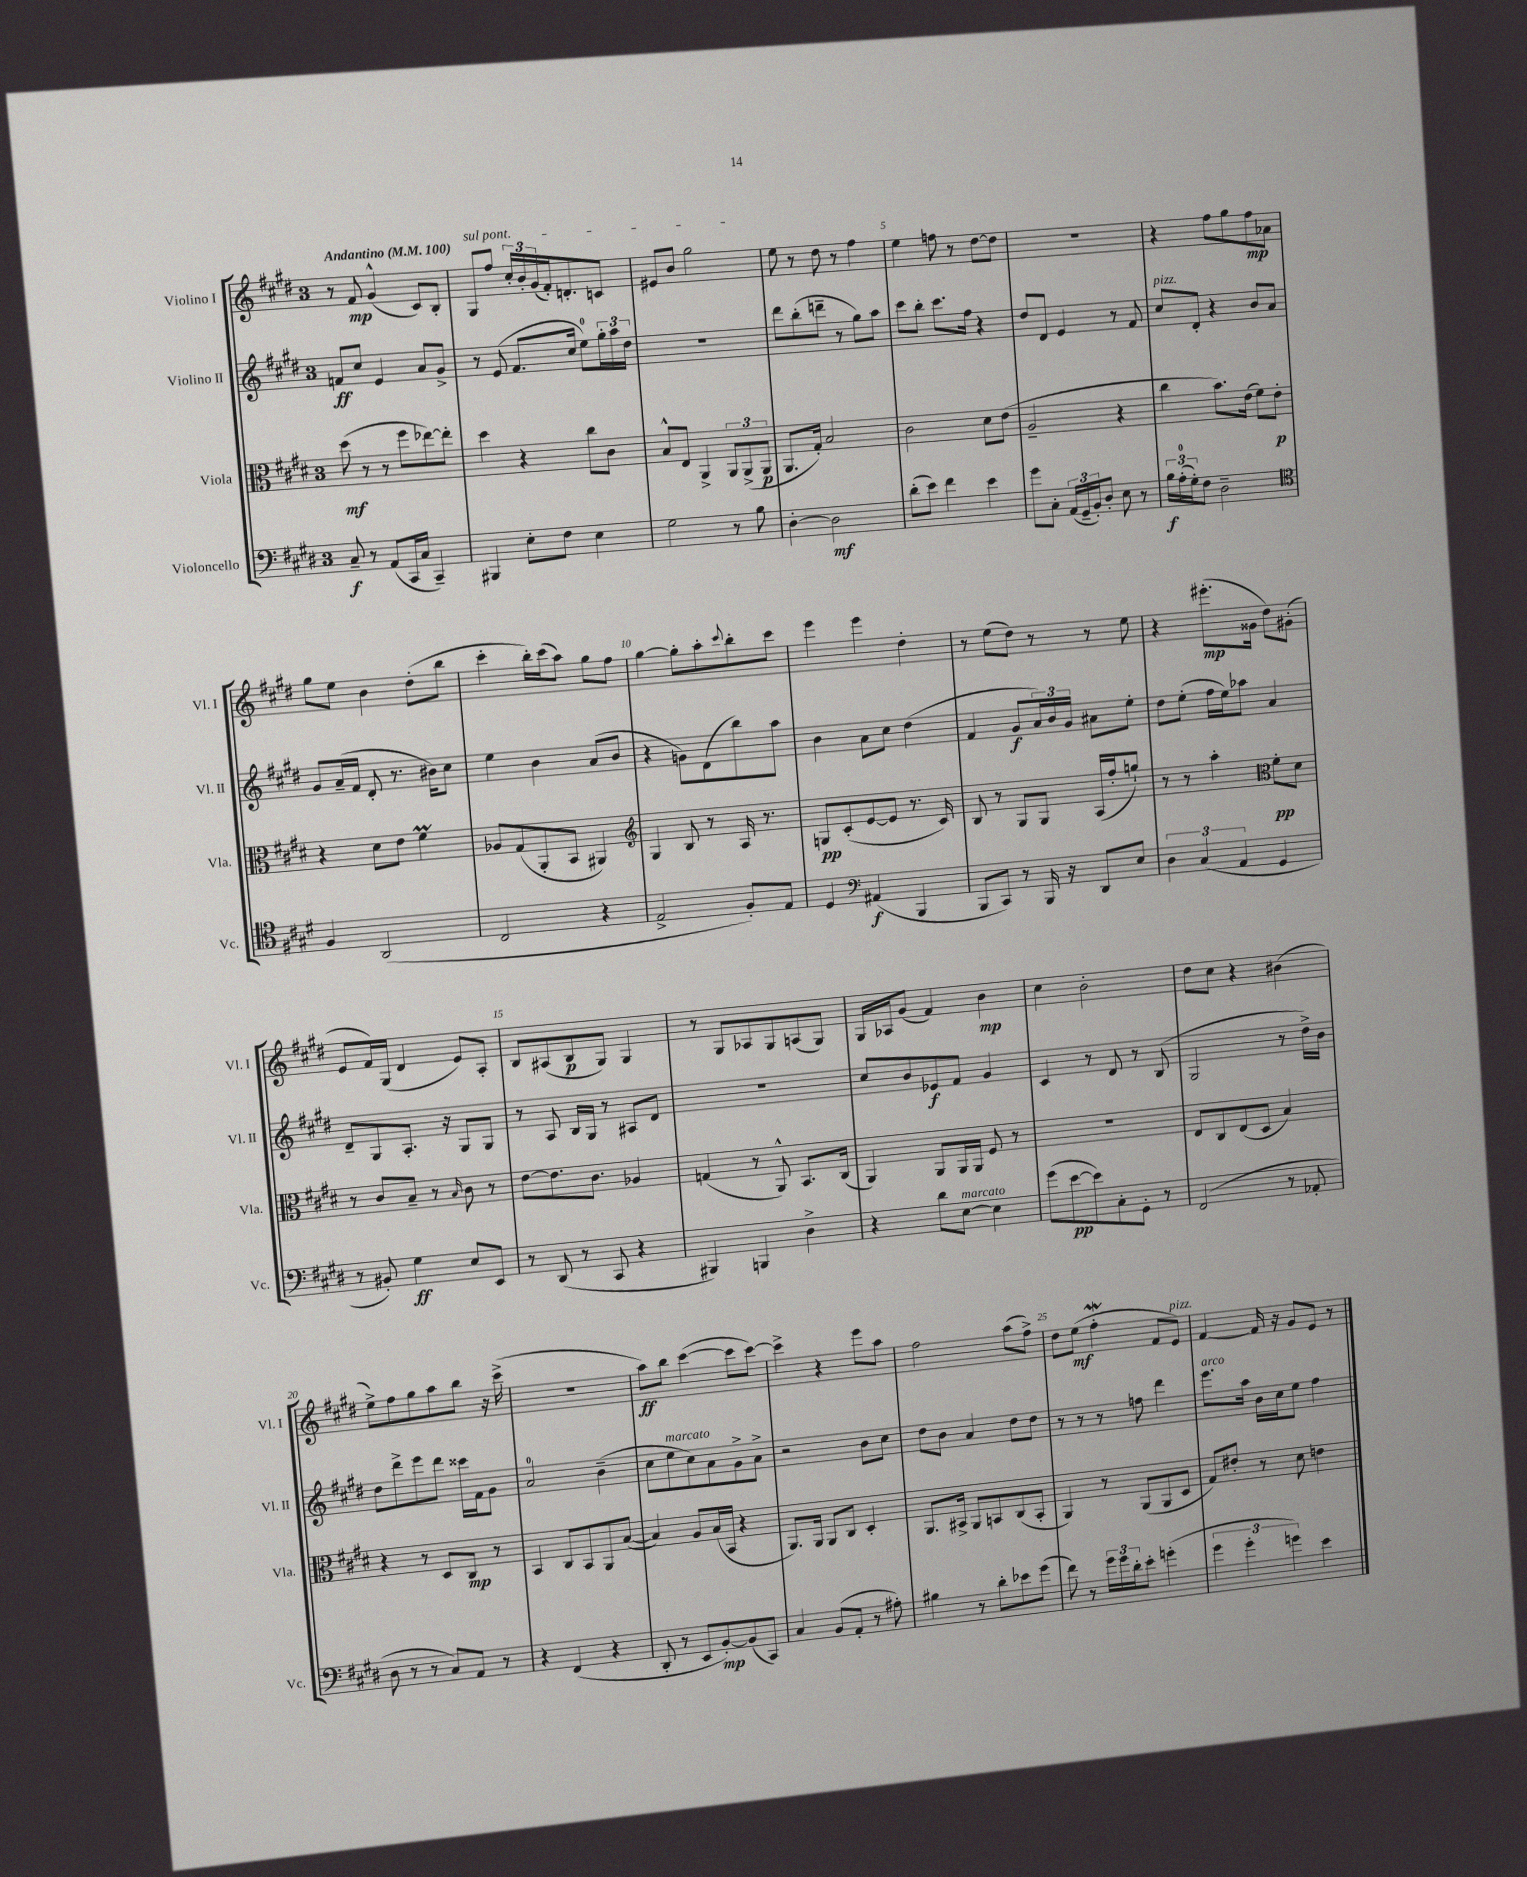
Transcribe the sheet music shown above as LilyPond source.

<<
\new StaffGroup <<
\new Staff = "s0" \with { instrumentName = "Violino I" shortInstrumentName = "Vl. I" } {
    \clef treble \key e \major \once \override Staff.TimeSignature.style = #'single-digit \time 3/4 \tempo "Andantino" 4 = 100
    r8 fis'8\mp gis'4-^( cis'8) b8-. |
    \once \override TextSpanner.bound-details.left.text = \markup { \italic "sul pont." } gis8\startTextSpan fis''8 \tuplet 3/2 { cis''16-. b'16-. gis'16( } fis'16-.) d'8.-. c'8 |
    eis'8 b'8 gis''2\stopTextSpan |
    e''8 r8 dis''8 r8 fis''4 |
    e''4 f''8 r8 dis''8~ dis''8 |
    R2. |
    r4 fis''8 gis''8 fis''8\mp aes'8 |
    gis''8 e''8 b'4 dis''8-.( b''8 |
    cis'''4-. b''16-.) cis'''16( a''8) gis''8 fis''8 |
    gis''4~ gis''8-. a''8-. \appoggiatura { cis'''8 } b''8-. cis'''8 |
    e'''4 e'''4 dis''4-. |
    r8 e''8( dis''8) r8 r8 e''8 |
    r4 eis'''8.-.\mp( gisis'16 dis''8) gis'8-.( |
    e'8 fis'16) gis16( dis'4 e'8) a8-. |
    b8 ais8( b8\p gis8) gis4 |
    r8 gis8 aes8 gis8 a8( gis8) |
    gis16 aes16 gis'8( fis'4) b'4\mp |
    cis''4 b'2-. |
    dis''8 cis''8 r4 bis'4( |
    e''8->) fis''8 gis''8 a''8 b''8 r16 cis'''16->( |
    R2. |
    a''8\ff) b''8 cis'''4~( cis'''8 cis'''8~) |
    cis'''4-> r4 e'''8 a''8 |
    fis''2 a''8( fis''8->) |
    dis''8 e''8\mf( fis''4-.\mordent fis'8 e'8^\markup { \italic "pizz." }) |
    fis'4~ fis'16 r16 gis'8 e'8 r8 \bar "|." |
}
\new Staff = "s1" \with { instrumentName = "Violino II" shortInstrumentName = "Vl. II" } {
    \clef treble \key e \major \once \override Staff.TimeSignature.style = #'single-digit \time 3/4
    f'8\ff cis''8 e'4 a'8 gis'8-> |
    r8 e'8( fis'8. cis''16 e''8-0) \tuplet 3/2 { gis''16-. a''16 dis''16 } |
    R2. |
    dis'''8 b''8-.( d'''8-- r8 gis''8) a''8 |
    cis'''8 b''8-. cis'''8. fis''16 r4 |
    dis''8 dis'8 e'4 r8 fis'8 |
    cis''8^\markup { \italic "pizz." } dis'8-. r4 b'8 a'8 |
    gis'8 a'16--( fis'16 dis'8-. r8. bis'16) cis''8 |
    e''4 b'4 a'8( b'8 |
    r4 g'8) dis'8( b''8) a''8 |
    b'4 a'8 cis''8 dis''4( |
    fis'4 gis'8\f \tuplet 3/2 { a'16) b'16 gis'16 } ais'8 e''8-. |
    dis''8 e''8-.( fis''16 e''16) aes''8 a'4 |
    dis'8-- gis8 a8.-. r16 gis8 gis8 |
    r8 a8 b16 gis16 r8 ais8 dis'8 |
    R2. |
    cis''8 b'8 ees'8\f fis'8 gis'4 |
    cis'4 r8 dis'8 r8 b8( |
    gis2 r8 dis''16->) b'16 |
    dis''8 dis'''8-> e'''8 dis'''8 cisis'''16 fis'16 gis'8 |
    a'2-0 b'4--( |
    cis''8 e''8^\markup { \italic "marcato" } cis''8) a'8 gis'8-> a'8-> |
    r2 b'8 cis''8 |
    dis''8 b'8 a'4 dis''8 dis''8 |
    r8 r8 r8 f''8 dis'''4 |
    e'''8.^\markup { \italic "arco" } a''16 b'16 cis''16 e''8 fis''4 \bar "|." |
}
\new Staff = "s2" \with { instrumentName = "Viola" shortInstrumentName = "Vla." } {
    \clef alto \key e \major \once \override Staff.TimeSignature.style = #'single-digit \time 3/4
    dis''8\mf( r8 r8 fis''8 ees''8~) ees''8-. |
    dis''4 r4 cis''8 cis'8 |
    b8-^ e8 a,4-> \tuplet 3/2 { a,8 a,8->( a,8\p } |
    a,8. gis16-.) b2 |
    cis'2 dis'8 e'8( |
    a2-- r4 |
    cis''4 b'8.) e'16( fis'8) e'8-.\p |
    r4 dis'8 e'8 fis'4\prall |
    aes8 gis8( a,8-. b,8 ais,4) |
    \clef treble gis4 b8 r8 a16 r8. |
    g8\pp cis'8-.( e'8~ e'8 r8. cis'16) |
    b8 r8 gis8 gis8 a16( fis''16-. g''8-!) |
    r8 r8 a''4-. \clef alto fis'8-.\pp dis'8 |
    r8 cis'8 b8-- r8 \grace { b16 } cis'8 r8 |
    e'8~ e'8. cis'8. aes4 |
    g4( r8 a,8-^) b,8. cis16( |
    a,4) a,8 a,16 a,16 fis8 r8 |
    R2. |
    e8 cis8 e8( dis8 b4) |
    r4 r8 dis8 cis8\mp r8 |
    b,4 cis8 b,8 a,8 b8~( |
    b4) a8 b16( b,16 r4 |
    a,8.) a,16 a,8 cis8 dis4-. |
    a,8. bis,16-> a,8 b,8 cis8( b,8-. |
    a,4) r8 a,8( a,8 dis8 |
    gis8) eis'8-. r8 dis'8 e'4 \bar "|." |
}
\new Staff = "s3" \with { instrumentName = "Violoncello" shortInstrumentName = "Vc." } {
    \clef bass \key e \major \once \override Staff.TimeSignature.style = #'single-digit \time 3/4
    cis8--\f r8 a,8( cis,16 cis16 cis,4--) |
    bis,,4 e8-. fis8 e4 |
    gis2 r8 b8 |
    dis4~-. dis2\mf |
    dis'8-.( e'8) fis'4 e'4 |
    gis'8 cis8-. \tuplet 3/2 { a,16( gis,16-- b,16-.) } dis8-. e8 r8 |
    \tuplet 3/2 { b16\f a16-0-.( gis16-.) } fis8 dis2-- |
    \clef tenor fis4 a,2( |
    cis2 r4 |
    e2-> fis8-.) e8 |
    dis4 \clef bass ais,4\f( b,,4 |
    b,,8 cis,8) r8 b,,16 r16 dis,8 e8 |
    \tuplet 3/2 { dis4 cis4( a,4 } gis,4 |
    r8 bis,8-.) gis4\ff e8 e,8 |
    r8 dis,8( r8 cis,8 r4 |
    bis,,4) b,,4 dis4-> |
    r4 dis'8 e8~^\markup { \italic "marcato" } e4 |
    gis'8( e'8~\pp e'8) cis8-. gis,8-. r8 |
    fis,2( r8 aes,8-. |
    dis8 r8 r8 cis8) a,8 r8 |
    r4 fis,4( r4 |
    dis,8-. r8 e,8 b,8~-.\mp) b,8( cis,8) |
    cis4 b,8( a,8-. r8 ais8-.) |
    bis4 r8 dis'8-. ees'8 gis'8( |
    fis'8) r8 \tuplet 3/2 { gis'16 gis'16 dis'16-. } e'8-. g'4-.( |
    \tuplet 3/2 { gis'4 gis'4-. g'4) } e'4 \bar "|." |
}
>>
>>
\layout { \context { \Score \override BarNumber.break-visibility = ##(#f #t #t) barNumberVisibility = #(every-nth-bar-number-visible 5) } }
